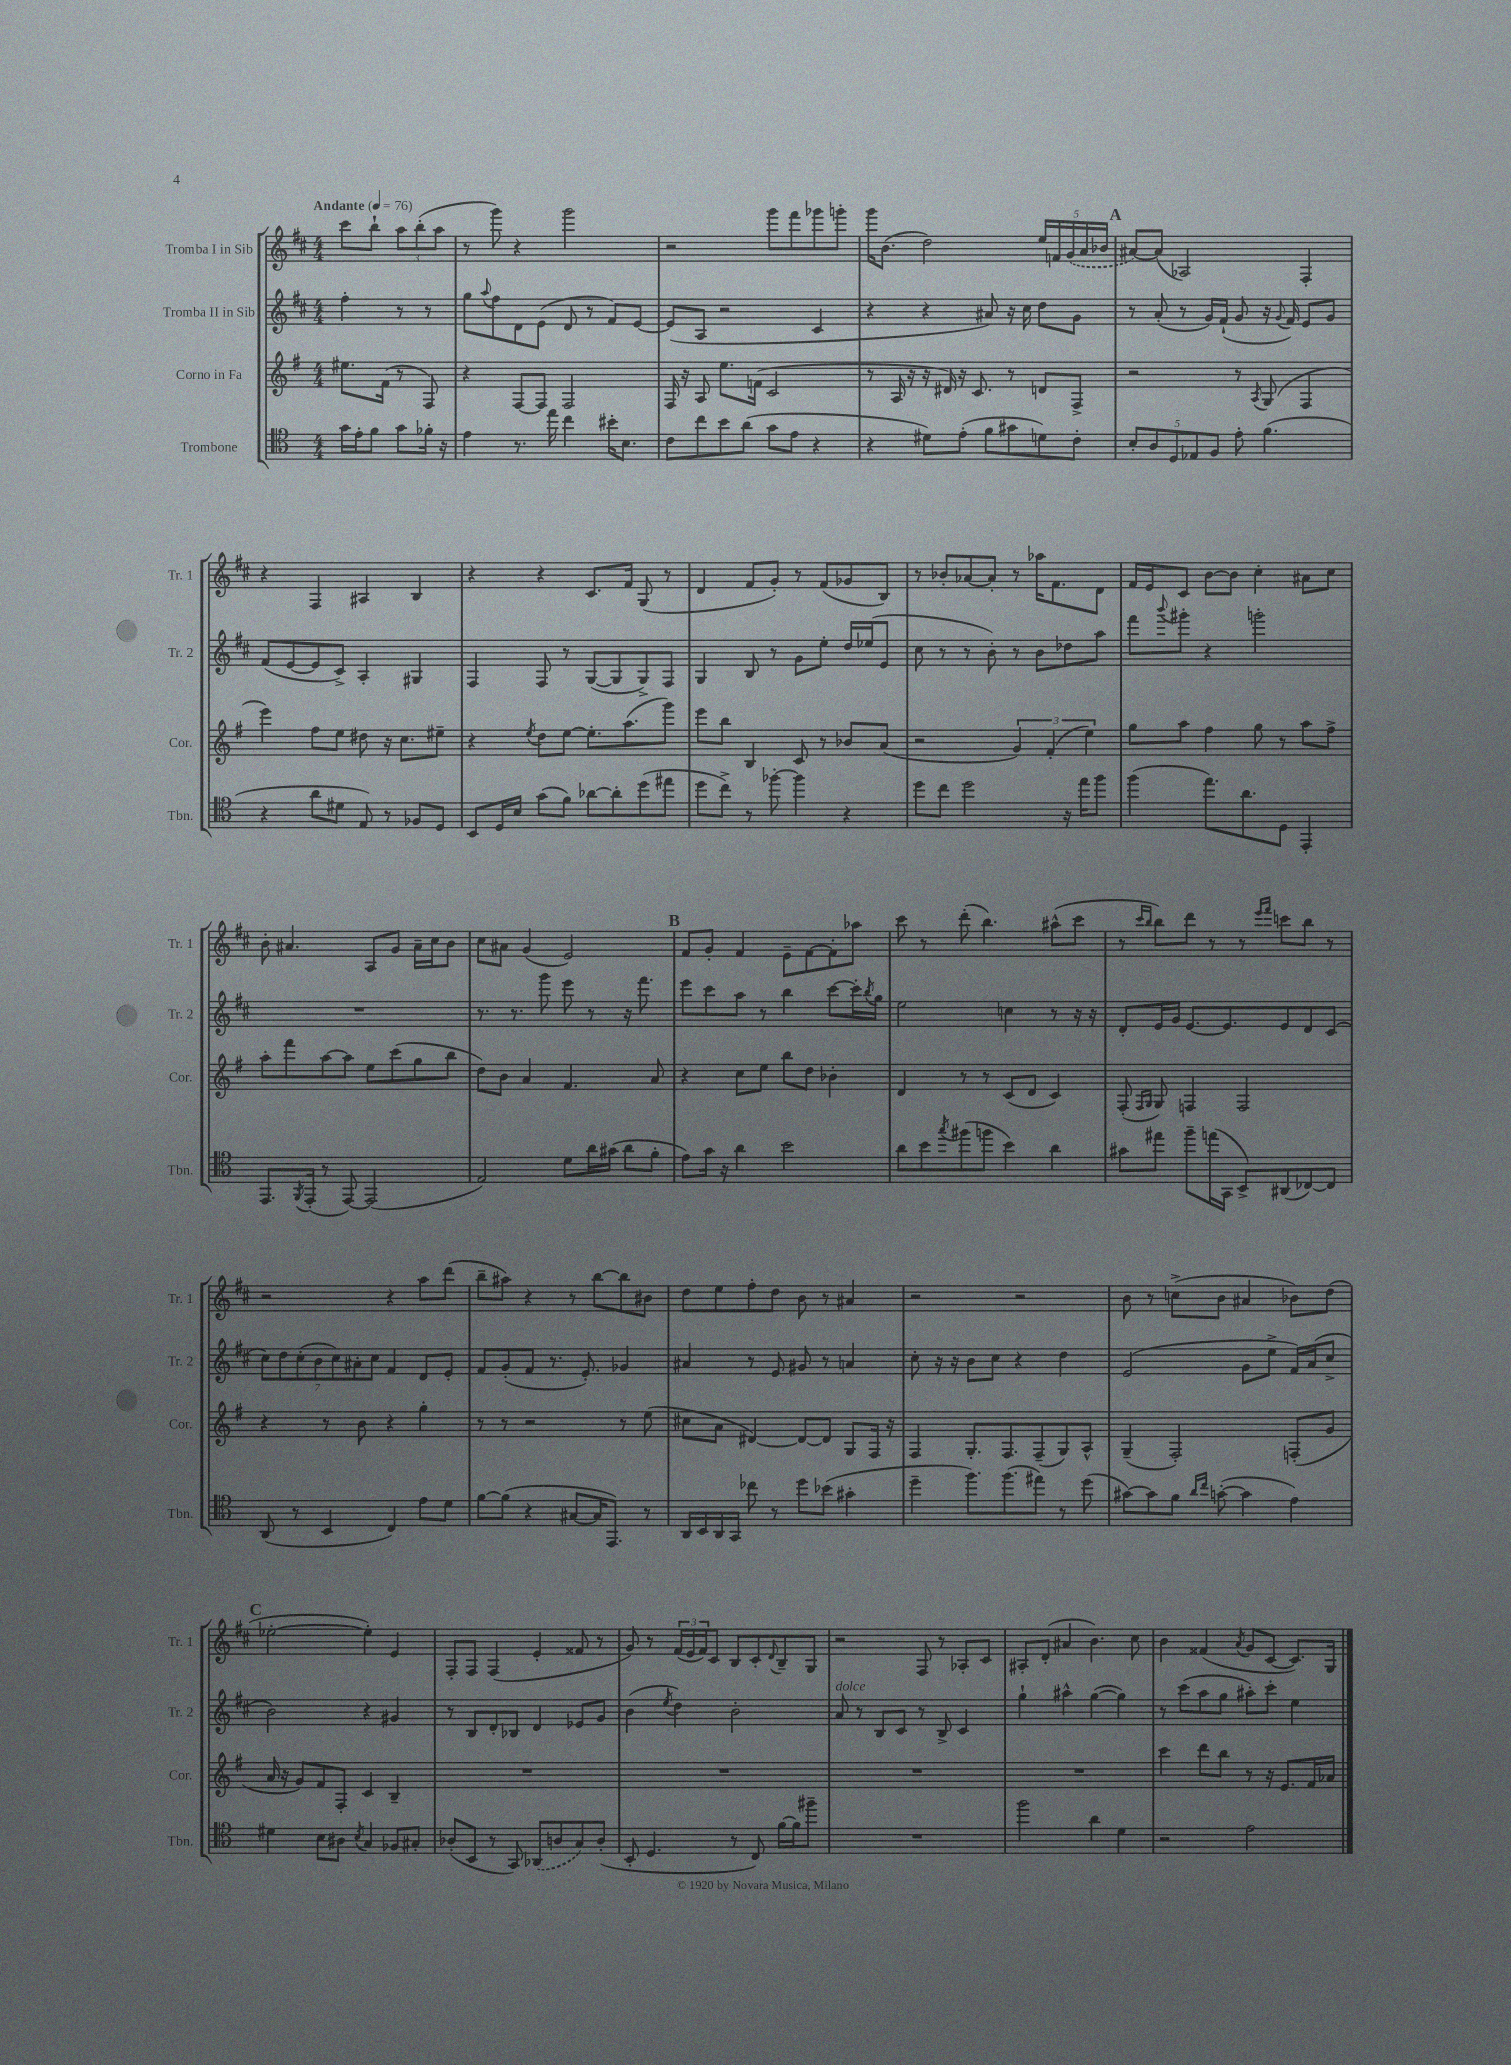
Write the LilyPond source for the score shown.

<<
\new StaffGroup <<
\new Staff = "s0" \with { instrumentName = "Tromba I in Sib" shortInstrumentName = "Tr. 1" } {
    \clef treble \key d \major \numericTimeSignature \time 4/4 \partial 2 \tempo "Andante" 4 = 76
    cis'''8 b''8-! \tuplet 3/2 { a''8 b''8-.( a''8 } |
    r8 g'''8) r4 g'''2 |
    r2 g'''8 fis'''8 ges'''8 g'''8-. |
    g'''16 b'8.( d''2) \tuplet 5/4 { e''16 f'16 \once \slurDashed g'16( a'16 bes'16 } |
    \mark \markup { \bold "A" } ais'8~) ais'8( aes2) fis4-. |
    r4 fis4 ais4 b4 |
    r4 r4 cis'8. fis'16 g8( r8 |
    d'4 fis'8 g'8-.) r8 fis'8( ges'8 b8) |
    r8 bes'8-. aes'8~ aes'8-. r8 aes''16 fis'8. d'8 |
    fis'16 e'16 cis'8 b'8~ b'8 cis''4-. ais'8 cis''8 |
    b'8-. ais'4. a8 g'8 ais'16-- cis''16 b'8 |
    cis''8 ais'8 g'4( e'2) |
    \mark \markup { \bold "B" } fis'8 g'8-. fis'4 e'8-- fis'8~ fis'8-. aes''8 |
    cis'''8 r8 d'''8-.( b''4.) ais''8-^( cis'''8 |
    r8 \grace { cis'''16 b''16 } b''8) d'''8 r8 r8 \grace { e'''16 fis'''16 } c'''8 b''8 r8 |
    r2 r4 a''8 d'''8( |
    b''8-- ais''8) r4 r8 b''8~ b''8 bis'8 |
    d''8 e''8 fis''8-. d''8 b'8 r8 ais'4 |
    r2 r2 |
    b'8 r8 c''8->( b'8 ais'4 bes'8) d''8( |
    \mark \markup { \bold "C" } ees''2~-. ees''4-.) e'4 |
    fis8-. fis8 fis4( e'4-. fisis'8 r8 |
    g'8) r8 \tuplet 3/2 { fis'16( e'16 fis'16) } cis'8 b8 cis'8-. \appoggiatura { d'8 } b8-- g8 |
    r2 fis8 r8 aes8-. cis'8 |
    ais8-. d'8-.( ais'4 b'4.) cis''8 |
    b'4 fisis'4( \acciaccatura { a'8 } g'8 cis'8~ cis'8.) g16 \bar "|." |
}
\new Staff = "s1" \with { instrumentName = "Tromba II in Sib" shortInstrumentName = "Tr. 2" } {
    \clef treble \key d \major \numericTimeSignature \time 4/4 \partial 2
    fis''4-. r8 r8 |
    g''8 \appoggiatura { a''8 } fis''8 d'8 e'8( d'8 r8 fis'8) e'8~ |
    e'8( a8 r2 cis'4 |
    r4 r4 ais'8) r16 cis''16 d''8 g'8 |
    \mark \markup { \bold "A" } r8 a'8-.( r8 g'16) fis'16-!( g'8 r16 \appoggiatura { g'8 } fis'16) e'8 g'8 |
    fis'8( e'8~ e'8 cis'8->) a4-. gis4 |
    fis4 fis8 r8 g8~( g8 g8->) fis8 |
    g4 b8 r8 g'8 e''8-. d''16 ees''16( e'8 |
    cis''8 r8 r8 b'8-.) r8 b'8 des''8 a''8 |
    fis'''8 \appoggiatura { b'''8 } gis'''8-. r4 g'''2-. |
    R1 |
    r8. r8. g'''8 e'''8 r8 r16 fis'''8. |
    \mark \markup { \bold "B" } e'''8 cis'''8 a''8 r8 b''4 cis'''8~ cis'''16-. \acciaccatura { b''8 } g''16 |
    e''2 c''4 r8 r16 r16 |
    d'8-. e'16 g'16 e'8.~ e'8. e'8 d'8 cis'8( |
    \tuplet 7/4 { cis''8) d''8 cis''8-.( b'8 cis''8) ais'8-. cis''8 } fis'4 d'8 e'8-. |
    fis'8 g'8-.( fis'8 r8. e'8.-.) ges'4 |
    ais'4 r8 e'8 gis'8 r8 a'4 |
    cis''8-. r16 r16 b'8 cis''8 r4 d''4 |
    e'2( g'8 e''8-> fis'16) a'16( cis''8-> |
    \mark \markup { \bold "C" } b'2) r4 gis'4 |
    r8 b8 d'8-. bes8 d'4 ees'8 g'8 |
    b'4( \acciaccatura { e''8 } d''4) b'2-. |
    a'8^\markup { \italic "dolce" } r8 b8 cis'8 r8 b8-> cis'4 |
    g''4-! ais''4-^ g''4~( g''4) |
    r8 cis'''8( a''8 g''8 ais''8-.) cis'''8-. e''4 \bar "|." |
}
\new Staff = "s2" \with { instrumentName = "Corno in Fa" shortInstrumentName = "Cor." } {
    \clef treble \key g \major \numericTimeSignature \time 4/4 \partial 2
    eis''8. fis'16( r8 fis8) |
    r4 fis8~ fis8 fis2 |
    fis16 r16 a8 e''8. f'16( c'2 |
    r8 a16 r16 r16 dis'16) r16 c'8. r8 d'8 fis8-> |
    \mark \markup { \bold "A" } r2 r8 \acciaccatura { a8 } g8( fis4 |
    e'''4) fis''8 e''8 dis''8 r16 c''8. eis''8-- |
    r4 \acciaccatura { e''8 } d''8 e''8~ e''8.-. a''8.( g'''8) |
    e'''8 b''8 b4 c'8 r8 bes'8 a'8( |
    r2 \tuplet 3/2 { g'4) fis'4-.( e''4) } |
    g''8 a''8 fis''4 g''8 r8 a''8 fis''8-> |
    a''8-. fis'''8 a''8~ a''8 e''8 c'''8( g''8 b''8 |
    d''8) b'8 a'4 fis'4. a'8 |
    \mark \markup { \bold "B" } r4 c''8 e''8 b''8 d''8 bes'4-. |
    d'4 r8 r8 c'8( d'8 c'4) |
    fis8-.( \grace { fis16 g16 } g8) f4 f2 |
    r4 r8 b'8 r4 g''4-. |
    r8 r8 r2 r8 e''8( |
    cis''8 a'8 dis'4~) dis'8~ dis'8 g8 fis16 r16 |
    fis4 g8.-. fis8. fis8--( g8) a8-^ |
    g4--( fis2-.) f8-.( g'8 |
    \mark \markup { \bold "C" } a'16 r16 g'8) fis'8 fis8-. c'4 b4-- |
    R1 |
    R1 |
    R1 |
    R1 |
    c'''4 d'''8 b''8 r8 r16 e'8. fis'16 aes'16 \bar "|." |
}
\new Staff = "s3" \with { instrumentName = "Trombone" shortInstrumentName = "Tbn." } {
    \clef tenor \key c \major \numericTimeSignature \time 4/4 \partial 2
    g'16 e'16-. f'8 g'8 fes'16-. r16 |
    e'4 r8. e''16 c''4 bis'16-. b8. |
    c'8 c''8 b'8 a'8( g'8 e'8 r4 |
    r4 dis'8) e'8-.( f'8 gis'8 d'8) c'8-. |
    \mark \markup { \bold "A" } \tuplet 5/4 { b8-. a8 d8 ees8 f8 } e'8-. f'4.( |
    r4 a'8 dis'8 e8) r8 fes8 d8 |
    b,8 d16 b16 g'8( f'8) aes'8~ aes'8-. d''8( eis''8 |
    d''8 c''8->) r8 fes''8~-. fes''4 r4 |
    d''8 c''8 d''2 r16 e''16 f''8 |
    f''4( e''8.) a'8. d8 e,4-. |
    e,8. \acciaccatura { f,8 } e,16-.( r8 e,8~) e,2( |
    e2) d'8 a'16 gis'16( a'8 f'8-. |
    \mark \markup { \bold "B" } e'8) g'16 r16 a'4 b'2 |
    a'8 b'8 \acciaccatura { g''8 } fis''8( f''8 b'4) a'4 |
    gis'8 eis''8 f''8-- e''16( g,16 b,8->) ais,8( ces8~) ces8 |
    a,8( r8 b,4 c4) e'8 d'8 |
    f'8~ f'8( r4 gis8~ gis16 e,8.) r8 |
    a,16 b,16 a,16 g,16 ces''8 r8 d''8 bes'8( gis'4-. |
    d''4-- f''8.) f''8.( eis''8) r8 d''8( |
    gis'8~) gis'8 f'8 \grace { a'16 c''16 } g'8~-.( g'4 e'4) |
    \mark \markup { \bold "C" } dis'4 b8 ais8 \acciaccatura { b8 } g4 fes8 gis8-. |
    aes8-.( b,8 r8 g,8) \once \slurDashed aes,8( a8 g8) a8-.( |
    b,8-. d4. r8 c8) f'16~ f'16 fis''8-- |
    R1 |
    f''2 a'4 d'4 |
    r2 e'2 \bar "|." |
}
>>
>>
\layout { \context { \Score \remove "Bar_number_engraver" } }
